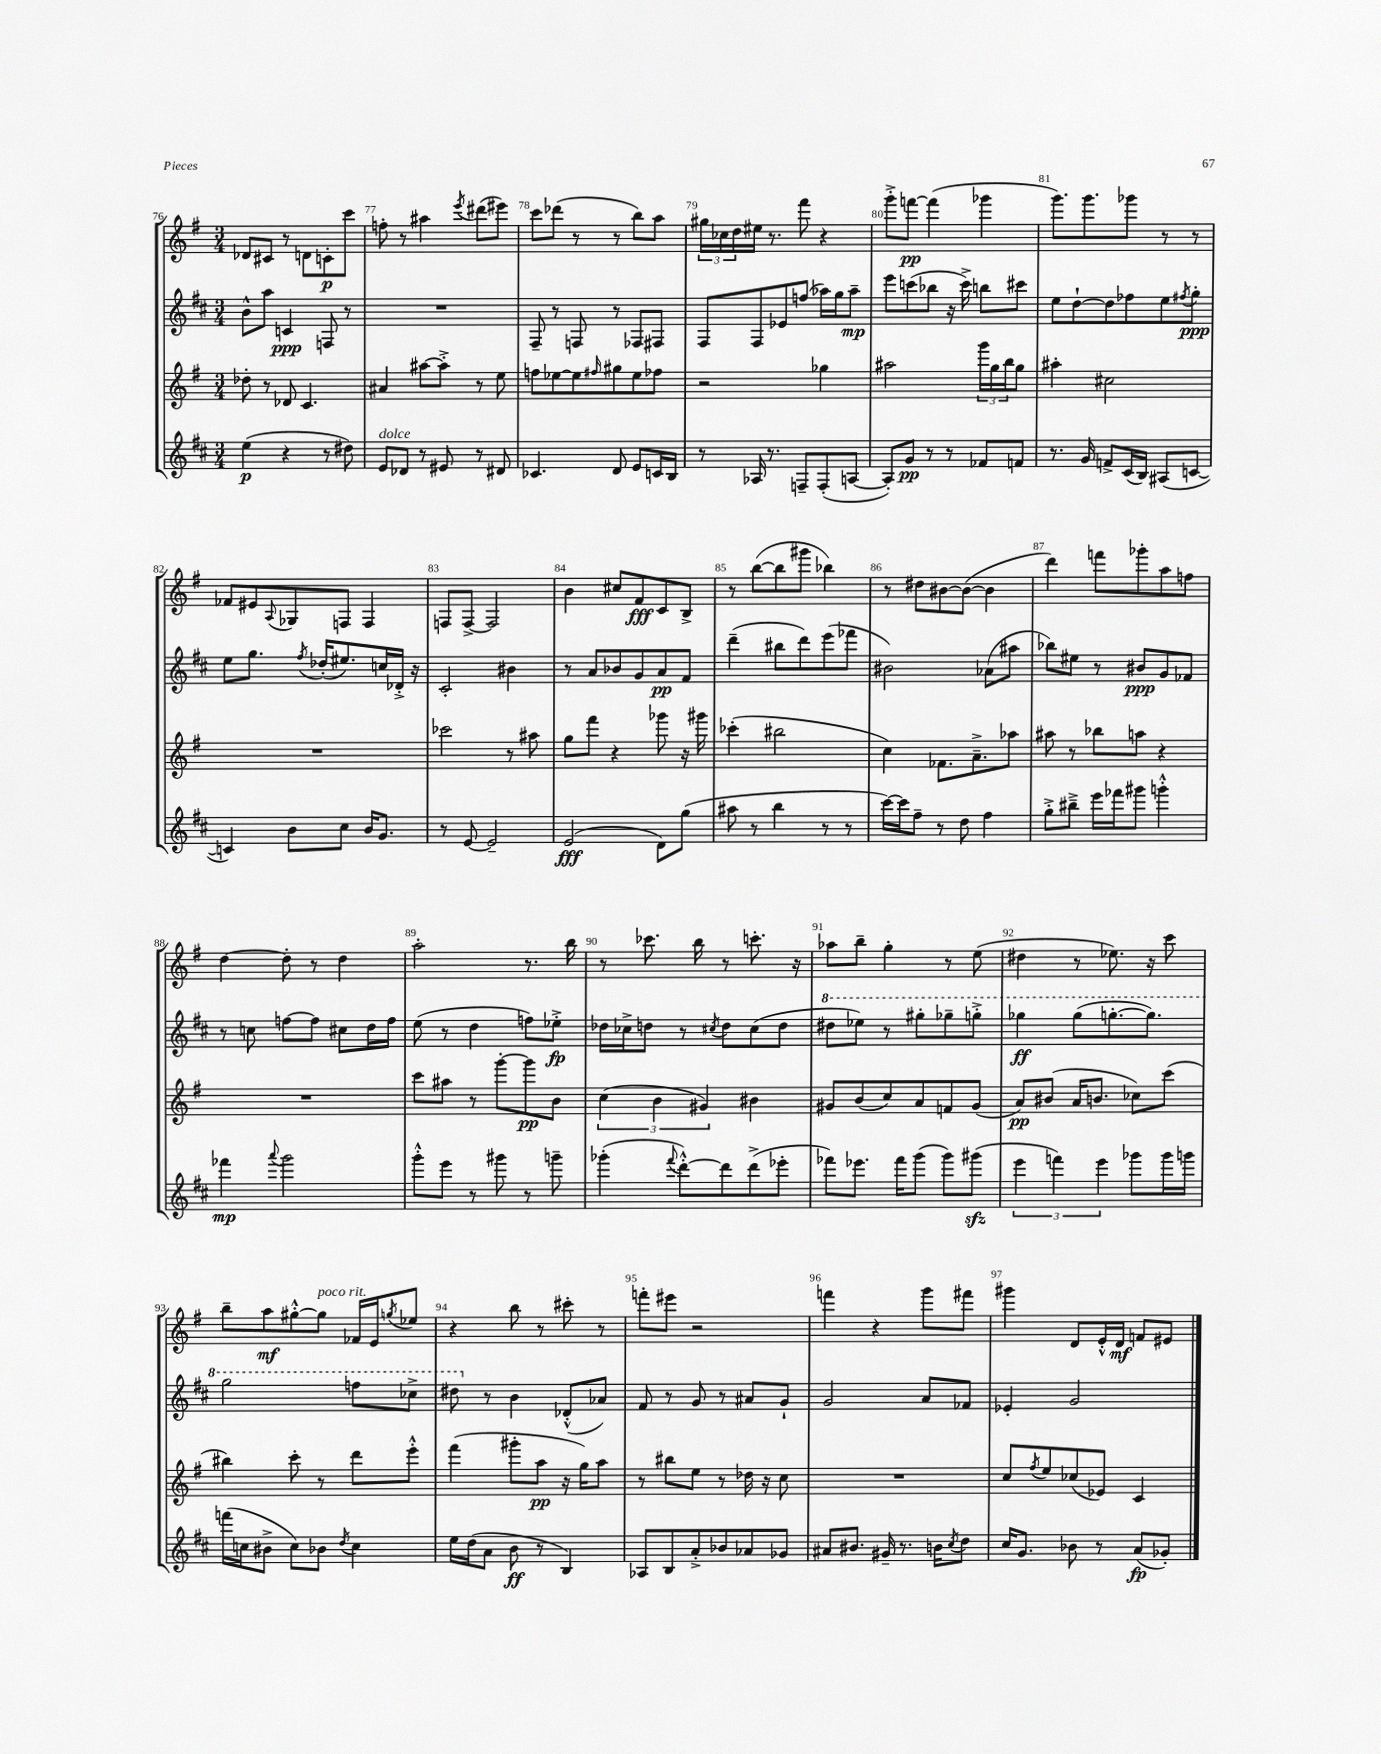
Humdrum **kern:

**kern	**kern	**kern	**kern
*staff4	*staff3	*staff2	*staff1
*clefG2	*clefG2	*clefG2	*clefG2
*k[f#c#]	*k[f#]	*k[f#c#]	*k[f#]
*M3/4	*M3/4	*M3/4	*M3/4
(4ee\	8dd-'\	8b^^\L	8d-/L
.	8r	8aa\J	8c#/J
4r	8d-/	4c/	8r
.	4.c/	.	8d\L
8r	.	8F/	8c'\
8dd#\)	.	8r	8ccc\J
=	=	=	=
8e/L	4a#/	2.r	8ff'\
8d-/J	.	.	8r
8r	[8aa#\L	.	4aa#\
8e#/	8aa#'^\]J	.	.
.	.	.	8qeee/
8r	8r	.	(8ddd#\L
8d#/	8ee\	.	8eee#\J)
=	=	=	=
4.c-/	8ff\L	8F#~/	8ccc\L
.	[8ee-\	8r	(8ddd-\J
.	8ee-\]	8F/	8r
.	16qqff#/	.	.
8d/	8gg#\	8r	8r
8e/L	8ee-\	8F-/L	8bb\L)
16c/L	8ff-\J	8F#/J	8aa\J
16B/JJ	.	.	.
=	=	=	=
8r	2r	8F#/L	24gg#\LL
.	.	.	24cc-\
.	.	.	24dd\
16A-/	.	8F#/	16ee#\JJ
8.r	.	.	8.r
.	.	8e-/	.
8F~/L	.	(8ff/J	8fff#\
(8F'/	4gg-\	16aa-\LL)	4r
.	.	16gg\J	.
[8A/J	.	8aa-~\J	.
=	=	=	=
8A'/]L)	2aa#\	8eee\L	8ggg'^\L
8g/J	.	(8ccc\	[8fff\J
8r	.	8bb-\J	(4fff\]
8r	.	16r	.
.	.	16ccc^\)	.
8f-/L	24ggg\LL	8bb\L	4ggg-\
.	24gg\	.	.
.	24bb\J	.	.
8f/J	8gg\J	8ccc#\J	.
=	=	=	=
8.r	4aa#'\	8ee\L	8.ggg\L)
.	.	[8dd`\	.
16g/	.	.	8.ggg\
8f^/L	2cc#\	8dd\]	.
(16c#/L	.	8ff-\	8ggg-\J
16B/JJ)	.	.	.
(8A#/L	.	8ee\	8r
.	.	8qff#/	.
[8c/J	.	8gg'\J	8r
=	=	=	=
4c/])	2.r	8ee\L	8f-/L
.	.	8.gg\J	8e#/
.	.	.	8qqA/
8b\L	.	.	8G-/
.	.	8qff#/	.
.	.	(16dd-'/LK	.
8cc#\J	.	8.ee#/)	8F/J
16b/LK	.	.	4F/
8.g/J	.	16cc/L	.
.	.	16d-'^/JJ	.
.	.	16r	.
=	=	=	=
8r	2ccc-\	2c#'/	8F/L
[8e/	.	.	[8F^/J
2e~/]	.	.	2F/]
.	8r	4b#\	.
.	8aa#\	.	.
=	=	=	=
(2e/	8gg\L	8r	4b\
.	8fff#\J	8a/L	.
.	4r	8b-/	8cc#/L
.	.	8g/	8f#/
8d\L)	8ggg-\	8a/	8c/
(8gg\J	16r	8f#/J	8B^/J
.	16ggg#\	.	.
=	=	=	=
8aa#\	(4ccc-'\	(4ddd~\	8r
8r	.	.	([8bb\L
4bb\	2bb#\	8bb#\L	8bb\]
.	.	8ddd\)	8ggg#\J
8r	.	(8eee\	4bb-\)
8r	.	8fff-\J	.
=	=	=	=
[16ccc#\LL)	4cc\)	2b#\)	8r
16ccc#\]J	.	.	.
8ff#~\J	.	.	8dd#\L
8r	8.f-\L	.	[8b#\
8dd\	.	.	(8b#\_J
.	8.a~^\	.	.
4ff#\	.	(8a-\L	4b#\]
.	8aa-\J	8aa#\J	.
=	=	=	=
8gg'^\L	8aa#\	8bb-\L)	4ddd\)
8bb#~^\J	8r	8ee#\J	.
16eee\LL	8bb-\L	8r	8fff\L
16fff-\J	.	.	.
8ggg#\J	8aa\J	8b#/L	8ggg-'\
4ggg'^^\	4r	8g/	8aa\
.	.	8f-/J	8ff\J
=	=	=	=
4fff-\	2.r	8r	[4dd\
.	.	8cc\	.
8qqaaa/	.	.	.
2ggg\	.	[8ff\L	8dd'\]
.	.	8ff\]J	8r
.	.	8cc#\L	4dd\
.	.	16dd\L	.
.	.	16ff\JJ	.
=	=	=	=
8ggg'^^\L	8ccc\L	(8ee\	2aa'\
8eee\J	8aa#\J	8r	.
8r	8r	4dd\	.
8ggg#\	[8ggg'\L	.	.
8r	8ggg\]	8ff\L)	8.r
8ggg~\	8b\J	8ee-'^\J	.
.	.	.	16bb\
=	=	=	=
(4ggg-'\	(6cc\	16dd-\LL	8r
.	.	16cc-^\J	.
.	.	8dd\J	8.ccc-\
.	6b\	.	.
8qqfff#/	.	.	.
[8ddd'^^\L)	.	8r	.
.	.	.	16bb\
.	6g#/)	.	.
.	.	8qcc#/	.
8ddd\]	.	8dd\L	8r
(8ddd^\	4b#\	(8cc#\	8.ccc'\
8eee-'\J	.	8dd\J	.
.	.	.	16r
=	=	=	=
8fff-\L)	8g#/L	8ddd#\L	8aa-\L
8.eee-\J	(8b/	8eee-\J)	8bb~\J
.	8cc/)	8r	4gg'\
16fff-\LK	.	.	.
(8ggg\J	8a/	8ggg#'\L	.
8ggg\L)	8f/	8ggg-~\	8r
(8ggg#\J	(8g#/J	8ggg'^\J	(8ee\
=	=	=	=
6eee\	8a/L)	4ggg-\	4dd#\
.	(8b#/J	.	.
6fff\)	.	.	.
.	16a/LK	(8ggg-\L	8r
.	8.b/J	.	.
6eee\	.	.	.
.	.	[8.ggg'\	8.ee-\)
8ggg-\L	8cc-\L)	.	.
.	.	8.ggg\]J)	16r
16ggg-\L	(8ccc\J	.	8ccc\
16ggg\JJ	.	.	.
=	=	=	=
(16fff\LL	4bb#\)	2ggg\	8bb~\L
16cc\J	.	.	.
8b#^\J	.	.	8aa\
8cc\L)	8ccc'\	.	[8gg#'^^\
8b-\J	8r	.	8gg#\]J
8qdd/	.	.	.
4cc\	8ddd\L	8fff\L	16f-/LL
.	.	.	16e/J
.	.	.	8qgg/
.	8eee'^^\J	8ccc-^\J	8ee-/J
=	=	=	=
16ee\LL	(4fff#\	8ddd#\	4r
(16dd\J	.	.	.
8a\J	.	8r	.
8b\	8ggg#'\L	4b\	8bb\
8r	8aa\J	.	8r
4B/)	16r	(8d-'^^/L	8ccc#'\
.	16gg\LK)	.	.
.	8aa\J	8a-/J)	8r
=	=	=	=
8A-/L	8r	8f#/	8fff'\L
8B/	8bb#\L	8r	8eee#\J
8a'^/	8ee\J	8g/	2r
8b-/	8r	8r	.
8a-/	16dd-\	8a#/L	.
.	16r	.	.
8g-/J	8cc\	8g`/J	.
=	=	=	=
8a#/L	2.r	2g/	4fff\
8.b#/J	.	.	.
.	.	.	4r
16g#~/	.	.	.
8.r	.	.	.
.	.	8a/L	8ggg\L
16b\LK	.	.	.
8qcc#/	.	.	.
8dd\J	.	8f-/J	8fff#\J
=	=	=	=
16cc#/LK	8cc/L	4e-'/	4ggg#\
8.g/J	.	.	.
.	8qff#/	.	.
.	8ee/	.	.
8b-\	(8cc-/	2g/	8d/L
8r	8e-/J)	.	16e'^^/L
.	.	.	16d/JJ
(8a/L	4c/	.	8f/L
8g-'/J)	.	.	8e#/J
==	==	==	==
*-	*-	*-	*-
